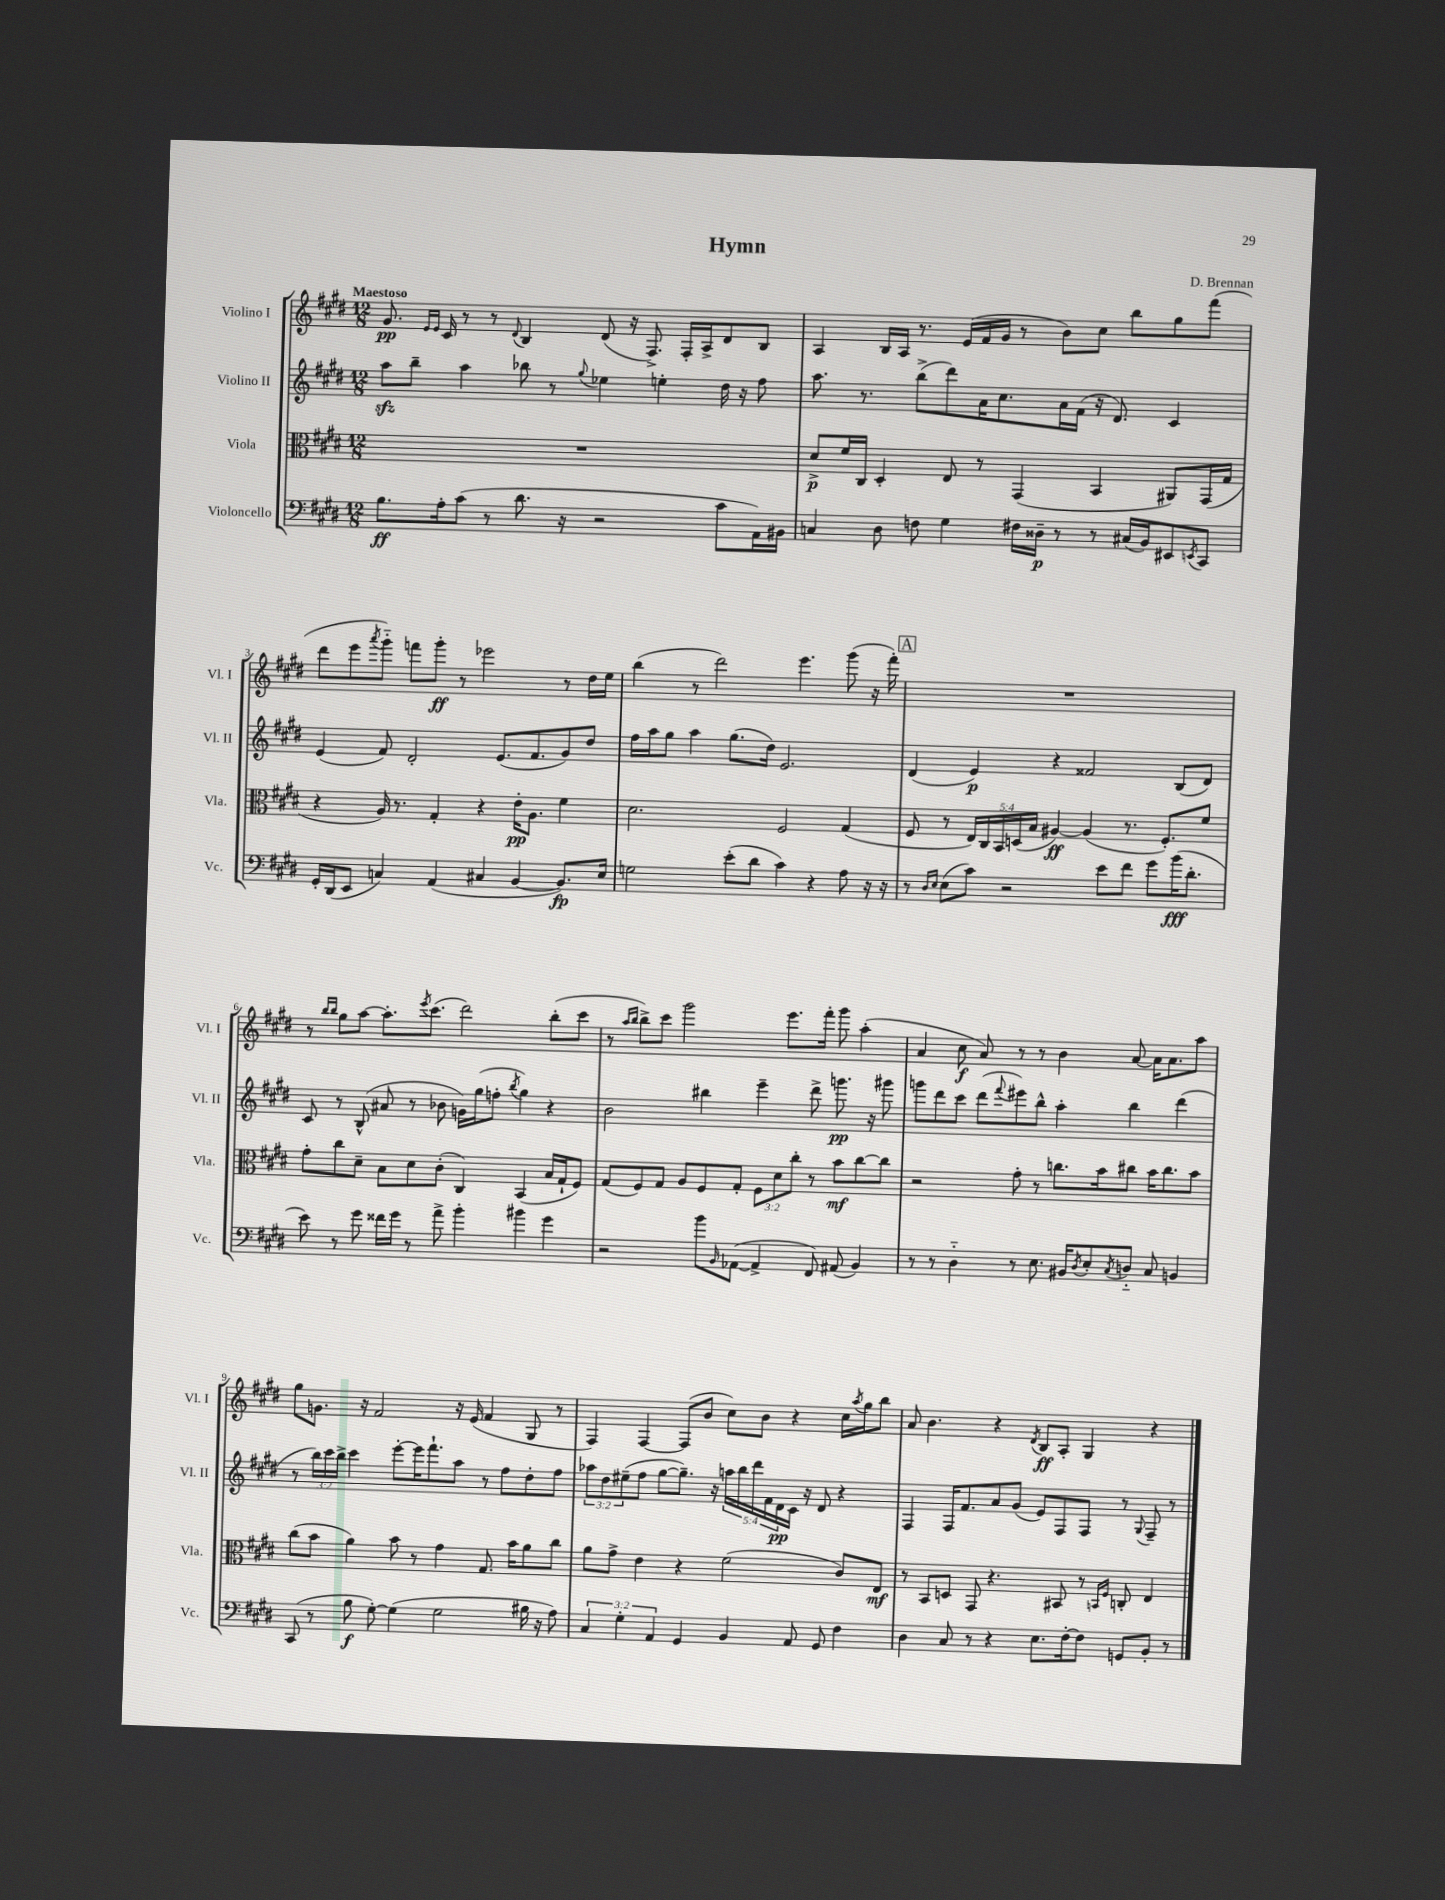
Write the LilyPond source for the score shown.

\header { title = "Hymn" composer = "D. Brennan" }
<<
\new StaffGroup <<
\new Staff = "s0" \with { instrumentName = "Violino I" shortInstrumentName = "Vl. I" } {
    \clef treble \key e \major \numericTimeSignature \time 12/8 \tempo "Maestoso"
    gis'8.\pp \grace { e'16 e'16 } cis'16 r8 r8 \appoggiatura { dis'8 } b4 dis'8( r16 fis8.->) fis16-. a16-> dis'8 b8 |
    a4 b16 a16 r8. e'16( fis'16 gis'16 r8 b'8) cis''8 b''8 gis''8 fis'''8( |
    dis'''8 e'''8 \acciaccatura { a'''8 } gis'''8-_) f'''8 gis'''8-.\ff r8 ees'''2 r8 dis''16 e''16 |
    b''4( r8 dis'''2) e'''4. gis'''8( r16 fis'''16-.) |
    \mark \markup { \box "A" } R1. |
    r8 \grace { b''16 b''16 } gis''8 a''8~ a''8.-. \acciaccatura { e'''8 } cis'''8.( dis'''2) b''8-.( cis'''8 |
    r8 \grace { a''16 b''16 } b''8->) cis'''8 gis'''2 e'''8. fis'''16-. gis'''8 a''4-.( |
    a'4 cis''8\f a'8) r8 r8 b'4 a'8~ a'16 a'8. a''8 |
    gis''8 g'8. r16 fis'2 r16 e'16( fis'4 gis8 r8 |
    fis4) fis4~ fis8( b'8 cis''8) b'8 r4 cis''16 \acciaccatura { a''8 } gis''16 b''8 |
    a'8 b'4. r4 \acciaccatura { dis'8 } b8\ff a8-. gis4 r4 \bar "|." |
}
\new Staff = "s1" \with { instrumentName = "Violino II" shortInstrumentName = "Vl. II" } {
    \clef treble \key e \major \numericTimeSignature \time 12/8 \override Staff.TupletNumber.text = #tuplet-number::calc-fraction-text
    a''8\sfz b''8-- a''4 bes''8 r8 \appoggiatura { gis''8 } ees''4 e''4-. dis''16 r16 fis''8 |
    a''8. r8. b''8->( dis'''8) a'16 cis''8. a'16 fis'16( r16 dis'8.) cis'4 |
    e'4( fis'8) dis'2-. e'8.( fis'8. gis'8) dis''8 |
    fis''16 a''16 gis''8 a''4 gis''8.( dis''16) e'2. |
    \mark \markup { \box "A" } dis'4( e'4\p) r4 fisis'2 b8( dis'8) |
    cis'8 r8 b8-^( ais'8 r8 bes'8 g'16) gis''16( f''8-. \acciaccatura { b''8 } gis''4) r4 |
    b'2 bis''4 e'''4-- dis'''8-> g'''8.\pp r16 gis'''8 |
    g'''8 dis'''8 cis'''8 dis'''8( \appoggiatura { fis'''8 } eis'''8) b''8-^ a''4-. b''4 dis'''4( |
    r8 \tuplet 3/2 { b''16) cis'''16 b''16-> } cis'''4 e'''8~-. e'''16 fis'''8.-! a''8 r8 fis''8 dis''8-. fis''8 |
    \tuplet 3/2 { aes''8 dis''8 eis''8--( } fis''8 gis''8~ gis''8.--) r16 \tuplet 5/4 { a''16 b''16 dis'''16 fis'16 dis'16\pp } cis'16 r16 dis'8 r4 |
    fis4 fis16 fis'8. a'8 gis'8( e'8) fis8 fis8 r8 \appoggiatura { gis8 } fis8-- r8 \bar "|." |
}
\new Staff = "s2" \with { instrumentName = "Viola" shortInstrumentName = "Vla." } {
    \clef alto \key e \major \numericTimeSignature \time 12/8 \override Staff.TupletNumber.text = #tuplet-number::calc-fraction-text
    R1. |
    dis'8->\p fis'16 cis16 dis4-. e8 r8 gis,4( b,4 ais,8) gis,16( gis16 |
    r4 a16) r8. gis4-. r4 e'16-.\pp a8. fis'4 |
    dis'2. fis2 gis4( |
    \mark \markup { \box "A" } fis8 r8 \tuplet 5/4 { e16) cis16 b,16 d16( b16 } ais4~\ff) ais4( r8. fis8.-.) fis'8 |
    gis'8-. cis''8 dis'8-- b8 dis'8 cis'8-.( cis4) b,4( b16 gis16-! fis8) |
    gis8( fis8) gis8 a8 fis8 gis8-. \tuplet 3/2 { fis8 dis'8 cis''8-. } r8 b'8\mf cis''8~ cis''8 |
    r2 gis'8-. r8 c''8. b'16 cis''8 b'16 cis''8. b'8 |
    cis''8( b'8 a'4) b'8 r8 gis'4 gis8. b'16 a'8 cis''8 |
    a'8 gis'8-> e'4 r4 fis'2( cis'8) e8\mf |
    r8 b,8 d8 gis,8 r4. bis,8 r8 \grace { b,16 fis16 } c8-. e4 \bar "|." |
}
\new Staff = "s3" \with { instrumentName = "Violoncello" shortInstrumentName = "Vc." } {
    \clef bass \key e \major \numericTimeSignature \time 12/8 \override Staff.TupletNumber.text = #tuplet-number::calc-fraction-text
    b8.\ff a16-. cis'8( r8 dis'8. r16 r2 cis'8 a,16) bis,16 |
    c4 dis8 f8 gis4 fis16 disis16--\p r8 r8 cis16( b,16) eis,8 \acciaccatura { e,8 } cis,8 |
    gis,16-. dis,16( e,8 c4) a,4( cis4 b,4~ b,8.\fp) e16 |
    g2 e'8-.( dis'8 cis'4) r4 a8 r16 r16 |
    \mark \markup { \box "A" } r8 \grace { dis16 e16 } e8( cis'8) r2 e'8 fis'8 gis'8 b'16\fff( dis'8.-. |
    e'8) r8 gis'8 fisis'16 gis'16 r8 a'8-> b'4-. bis'4 gis'4 |
    r2 b'8 \grace { b,16 } aes,8~( aes,4-> fis,8) ais,8( b,4) |
    r8 r8 dis4-_ r8 e8. bis,16 \acciaccatura { dis8 } e8-. \acciaccatura { cis8 } d8-_ cis8 b,4 |
    cis,8( r8 b8\f gis8~-.) gis4( gis2 bis16 r16 a8) |
    \tuplet 3/2 { cis4 gis4-. a,4 } gis,4 b,4 a,8 gis,8 fis4 |
    dis4 cis8 r8 r4 e8. fis16~-. fis8 g,8 b,8-. r8 \bar "|." |
}
>>
>>
